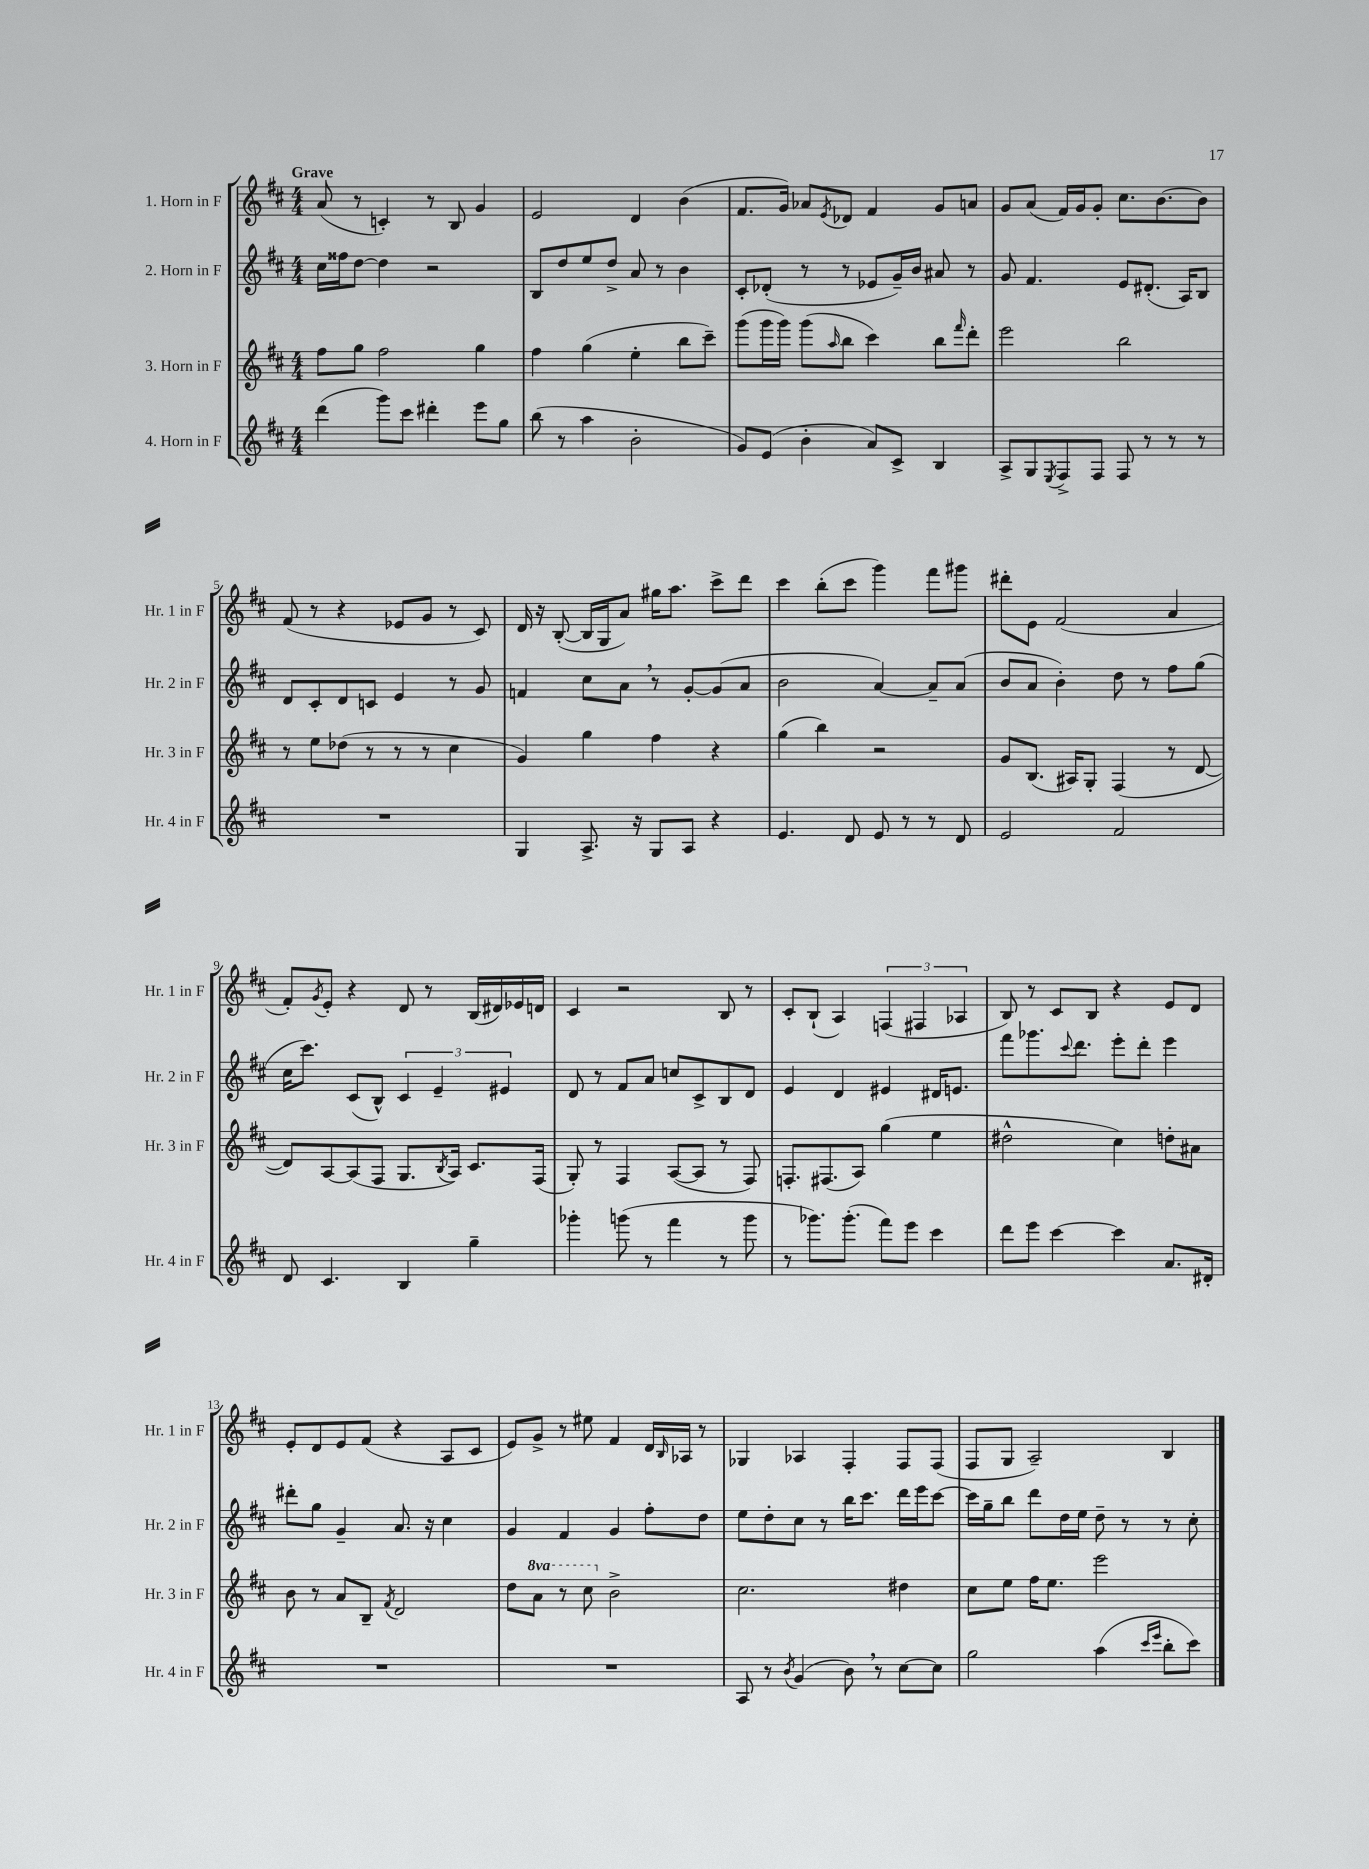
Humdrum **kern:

**kern	**kern	**kern	**kern
*staff4	*staff3	*staff2	*staff1
*clefG2	*clefG2	*clefG2	*clefG2
*k[f#c#]	*k[f#c#]	*k[f#c#]	*k[f#c#]
*M4/4	*M4/4	*M4/4	*M4/4
(4ddd	8ff#	16cc#	(8a
.	.	16ff##	.
.	8gg	[8dd	8r
8ggg)	2ff#	4dd]	4c')
8ccc#	.	.	.
4ddd#'	.	2r	8r
.	.	.	8B
8eee	4gg	.	4g
8gg	.	.	.
=	=	=	=
(8bb	4ff#	8B	2e
8r	.	8dd	.
4aa	(4gg	8ee	.
.	.	8dd^	.
2b'	4ee'	8a	4d
.	.	8r	.
.	8bb	4b	(4b
.	8ccc#~)	.	.
=	=	=	=
8g)	(8ggg	8c#'	8.f#
(8e	16ggg	(8d-'	.
.	16ggg)	.	16g)
4b'	(8ggg	8r	8a-
.	16qqaa	.	8qe
.	8bb	8r	8d-
8a)	4ccc#)	8e-	4f#
8c#^	.	16g~)	.
.	.	16b	.
4B	8bb	8a#	8g
.	16qqfff#	.	.
.	8ddd'	8r	8a
=	=	=	=
8A^	2eee	8g	8g
8G	.	4.f#	(8a
8qE	.	.	.
8F#^	.	.	16f#)
.	.	.	16g
8F#	.	.	8g'
8F#	2bb	8e	8.cc#
8r	.	(8.d#'	.
.	.	.	[8.b
8r	.	.	.
.	.	16A)	.
8r	.	8B	8b]
=	=	=	=
1r	8r	8d	(8f#
.	8ee	8c#'	8r
.	(8dd-	8d	4r
.	8r	8c	.
.	8r	4e	8e-
.	8r	.	8g
.	4cc#	8r	8r
.	.	8g	8c#)
=	=	=	=
4G	4g)	4f	16d
.	.	.	16r
.	.	.	([8B'
8.A^	4gg	8cc#	16B]
.	.	.	16G
.	.	8a	8a)
16r	.	.	.
8G	4ff#	8r	16gg#
.	.	.	8.aa
8A	.	[8g'	.
4r	4r	(8g]	8ccc#^
.	.	8a	8ddd
=	=	=	=
4.e	(4gg	2b	4ccc#
.	4bb)	.	(8bb'
8d	.	.	8ccc#
8e	2r	[4a)	4ggg)
8r	.	.	.
8r	.	8a~]	8fff#
8d	.	(8a	8ggg#
=	=	=	=
2e	8g	8b	8ddd#'
.	(8.B	8a	8e
.	.	4b')	(2f#
.	16A#)	.	.
.	8G'	.	.
2f#	(4F#	8dd	.
.	.	8r	.
.	8r	8ff#	4a
.	[8d	(8gg	.
=	=	=	=
8d	8d])	16cc#	8f#')
.	.	8.ccc#)	.
.	.	.	8qg
4.c#	[8A	.	8e'
.	(8A]	(8c#	4r
.	8F#	8B^^)	.
4B	8.G	6c#	8d
.	.	.	8r
.	.	6e~	.
.	8qB	.	.
.	16A)	.	.
4gg~	8.c#	.	(16B
.	.	.	16d#)
.	.	6e#	.
.	.	.	16e-
.	(16F#	.	16d
=	=	=	=
4ggg-'	8G')	8d	4c#
.	8r	8r	.
(8ggg	4F#	8f#	2r
8r	.	8a	.
4fff#	([8A	8cc	.
.	8A]	8c#^	.
8r	8r	8B	8B
8ggg	8F#)	8d	8r
=	=	=	=
8r	8.F'	4e	8c#'
8.ggg-)	.	.	(8B`
.	(8.F#	.	.
.	.	4d	4A)
(8.ggg-'	.	.	.
.	8A)	.	.
8fff#)	(4gg	4e#	(6F
8eee	.	.	.
.	.	.	6F#
4ccc#	4ee	16d#	.
.	.	8.e	.
.	.	.	6A-
=	=	=	=
8ddd	2dd#^^	8fff#	8B)
8eee	.	8.ggg-	8r
[4ccc#	.	.	8c#
.	.	8qqccc#	.
.	.	8.ddd	.
.	.	.	8B
4ccc#]	4cc#)	8eee'	4r
.	.	8ddd'	.
8.a	8dd'	4eee	8e
.	8a#	.	8d
16d#'	.	.	.
=	=	=	=
1r	8b	8ddd#'	8e'
.	8r	8gg	8d
.	8a	4g~	8e
.	8B~	.	(8f#
.	8qf#	.	.
.	2d	8.a	4r
.	.	16r	.
.	.	4cc#	8A
.	.	.	8c#
=	=	=	=
1r	8dd	4g	8e)
.	8aa	.	8g^
.	8r	4f#	8r
.	8ccc#	.	8ee#
.	2b^	4g	4f#
.	.	8ff#'	16d
.	.	.	16qqB
.	.	.	16A-
.	.	8dd	8r
=	=	=	=
8A	2.cc#	8ee	4G-
8r	.	8dd'	.
8qb	.	.	.
(4g	.	8cc#	4A-
.	.	8r	.
8b)	.	16bb	4F#'
.	.	8.ccc#	.
8r	.	.	.
[8cc#	4dd#	16ddd	8F#
.	.	16eee	.
8cc#]	.	[8ccc#	(8F#
=	=	=	=
2gg	8cc#	16ccc#]	8F#
.	.	16gg~	.
.	8ee	8bb	8G
.	16ff#	8ddd	2A~)
.	8.ee	.	.
.	.	16dd	.
.	.	16ee	.
(4aa	2eee	8dd~	.
.	.	8r	.
16qqccc#	.	.	.
16qqeee	.	.	.
8bb'	.	8r	4B
8ccc#)	.	8cc#'	.
==	==	==	==
*-	*-	*-	*-
